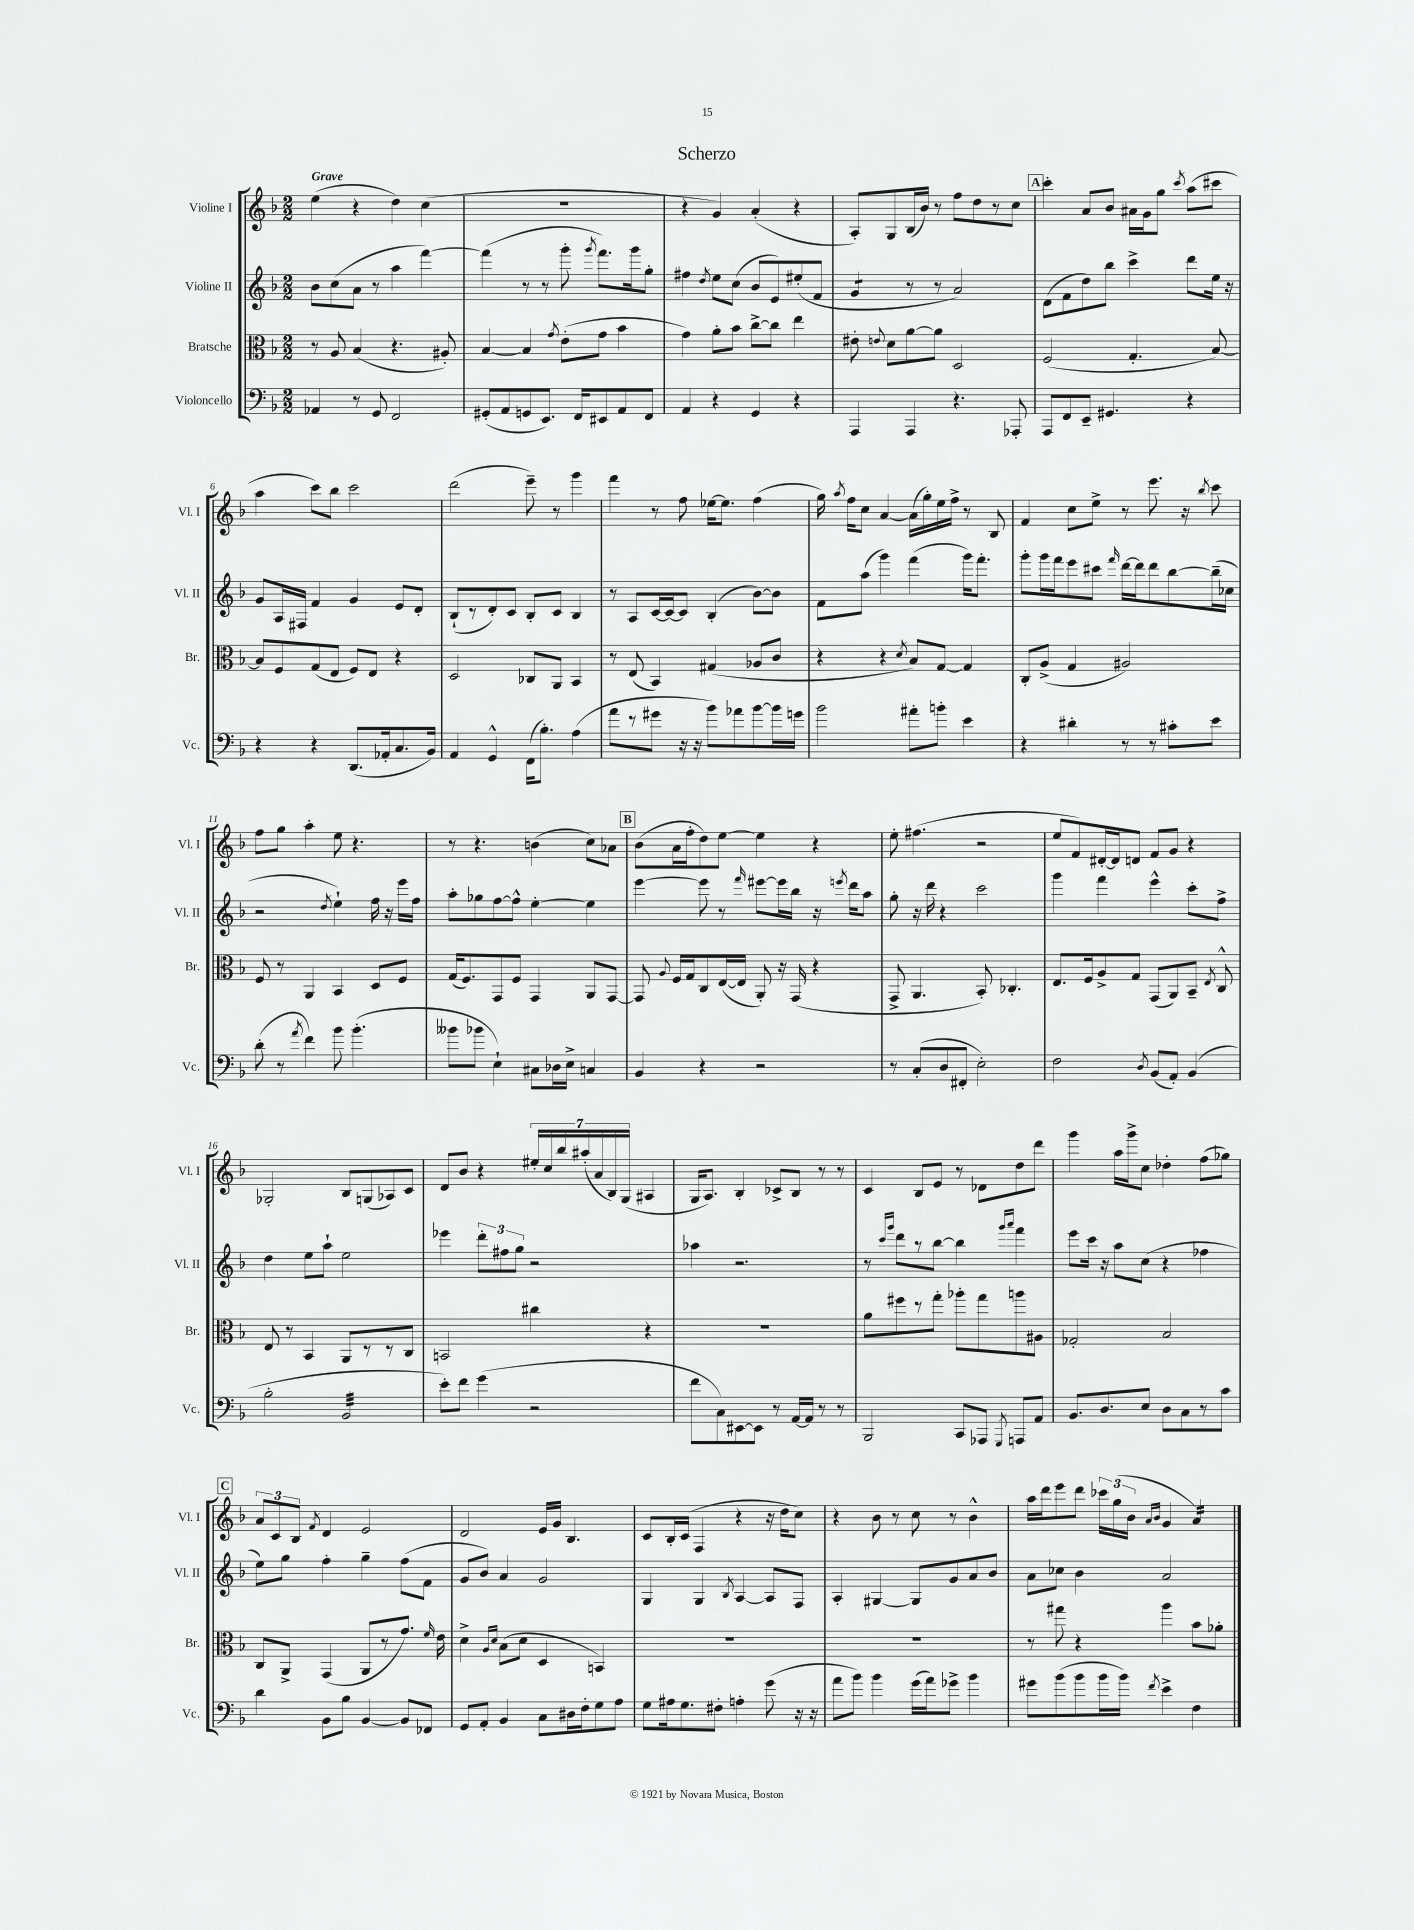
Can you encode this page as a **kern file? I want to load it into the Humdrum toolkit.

**kern	**kern	**kern	**kern
*staff4	*staff3	*staff2	*staff1
*clefF4	*clefC3	*clefG2	*clefG2
*k[b-]	*k[b-]	*k[b-]	*k[b-]
*M2/2	*M2/2	*M2/2	*M2/2
4AA-/	8r	8b-\L	(4ee\
.	8A/	(8cc\	.
8r	(4B-/	8a\J	4r
8GG/	.	8r	.
2FF/	4.r	4aa\	4dd\)
.	.	[4fff\)	(4cc\
.	8A#'/)	.	.
=	=	=	=
(8GG#'/L	[4B-/	(4fff\]	1r
8AA/	.	.	.
8GG/	4B-/]	8r	.
8.EE/J)	.	8r	.
.	8qg/	.	.
.	(8e'\L	8ggg'\	.
16FF/LK	.	.	.
.	.	8qggg/	.
8EE#/	8g\J	8.fff\L)	.
8AA/	4b-\	.	.
.	.	16ggg\k	.
8FF/J	.	8gg'\J	.
=	=	=	=
4AA/	4g\)	4ff#\	4r
.	.	8qdd/	.
4r	8a'\L	8ee\L	4g/)
.	8b-\J	(8cc\J	.
4GG/	[8cc^\L	8b-/L	(4a'/
.	8cc\]J	8e/)	.
4r	4ee\	(8ee#'/	4r
.	.	8f/J	.
=	=	=	=
4AAA/	8e#'\	4g/	8A'/L)
.	8qqe/	.	.
.	8d\L	.	8G/
4AAA/	[8a\	8r	(16B-/L
.	.	.	16b-/JJ)
.	8a\]J	8r	8r
4.r	2D/	2a/)	8ff\L
.	.	.	8dd\
.	.	.	8r
8AAA-'/	.	.	8cc\J
=	=	=	=
8AAA/L	(2F/	(8d\L	4ccc'\
8FF/	.	8f\	.
8EE~/J	.	8dd\)	8a/L
4.GG#/	.	8bb-\J	8b-/J
.	4.G'/	4ccc^\	16a#\LL
.	.	.	16g\J
.	.	.	8gg\J
.	.	.	8qccc/
4r	.	8ddd\L	(8aa\L
.	[8B-/)	16ee\Jk	8ccc#\J
.	.	16r	.
=	=	=	=
4r	8B-/]L	8g/L	4aa\
.	8F/	16A/L	.
.	.	16F#/JJ	.
4r	(8G/	4f/	8ccc\L)
.	8E/J	.	8bb-\J
(8.DD/L	8F/L)	4g/	2ccc\
.	8E/J	.	.
16AA-'/k	.	.	.
8.C/	4r	8e/L	.
.	.	8d'/J	.
16BB-/Jk)	.	.	.
=	=	=	=
4AA/	2D/	(8B-`/L	(2ddd\
.	.	8r	.
4GG^^/	.	8d'/)	.
.	.	8c/J	.
(16FF\LK	8C-/L	8B-'/L	8eee~\)
8.B-'\J)	.	.	.
.	8AA/J	8c/J	8r
(4A\	4BB-/	4B-/	4ggg\
=	=	=	=
8a\L	8r	8r	4fff\
8r	(8E/	8A/L	.
8g#\J	4BB-/)	[16c/L	8r
.	.	16c/_J	.
16r	.	8c/]J	8ff\
16r	.	.	.
8b-\L)	(4G#/	(4B-'/	[16ee-\LK
.	.	.	8.ee-\]J
8a-\	.	.	.
[8b-\	8A-/L	[8b-\L)	(4ff\
16b-\]L	8c/J	8b-\]J	.
16g\JJ	.	.	.
=	=	=	=
2b-\	4r	8f\L	16gg\)
.	.	.	8qaa/
.	.	.	16ff\LK
.	.	(8aa\J	8cc\J
.	4r	4ggg\)	[4a/
.	8qd/	.	.
8a#'\L	8B-/L)	(4fff\	(16a\]LL
.	.	.	16gg'\)
8b'\J	[8G/J	.	16ee\
.	.	.	16ff^\JJ
4e\	4G/]	16ggg\LK)	8r
.	.	8.fff'\J	.
.	.	.	8B-/
=	=	=	=
4r	8C'/L	8ggg'\L	4f/
.	(8A^/J	16ggg\L	.
.	.	16fff\J	.
4d#'\	4G/	8eee\	8cc\L
.	.	8ccc#\J	8ee^\J
.	.	16qqfff/	.
8r	2A#/)	[16ddd\LL	8r
.	.	16ddd\]J	.
8r	.	8ddd\	8.eee\
8c#'\L	.	[8bb-\	.
.	.	.	16r
.	.	.	8qbb-/
8e\J	.	(16bb-~\]L	8ccc\
.	.	16cc-\JJ	.
=	=	=	=
(8d'\	8F/	2r	8ff\L
8r	8r	.	8gg\J
8qa/	.	.	.
4f\)	4AA/	.	4aa'\
.	.	8qdd/	.
8b-\	4BB-/	4ee`\)	8ee\
(4.b-'\	.	.	4.r
.	8D/L	16ff\	.
.	.	16r	.
.	8F/J	16eee\LL	.
.	.	16ff\JJ	.
=	=	=	=
8b--\L	(16G/LK	8aa'\L	8r
.	8.F/)	.	.
8b-\J	.	8gg-\	4.r
4E`\)	8GG/	[8ff\	.
.	8F/J	8ff^^\]J	.
8C#\L	4GG/	[4ee'\	(4b\
16D-\L	.	.	.
16E^\JJ	.	.	.
4C/	8AA/L	4ee\]	8cc\L)
.	[8GG/J	.	8a-\J
=	=	=	=
4BB-/	8GG/]	[4eee\	(8b-\L
.	8qqA/	.	.
.	16F/LL	.	16a\L
.	16G/J	.	16ff'\J
4r	8C/	8eee\]	8dd\)
.	([16E/L	8r	[8ee\J
.	16E/]JJ	.	.
.	.	16qqfff/	.
2r	8AA'/)	[8eee#\L	4ee\]
.	16r	16eee#\]L	.
.	(16GG/	16bb-\JJ	.
.	4r	16r	4r
.	.	8qeee/	.
.	.	16ddd\LK	.
.	.	8aa\J	.
=	=	=	=
8r	8GG^/	8gg'\	8ee'\
(8C'/L	4.AA/	16r	(4.ff#\
.	.	16ddd\	.
8D/	.	4r	.
8FF#'/J	.	.	.
2E'\)	8BB-'/)	2ccc\	2r
.	4.C-'/	.	.
=	=	=	=
2F\	8.E/L	4ggg\	8ee/L
.	.	.	8f/)
.	16F/k	.	.
.	8A^/	4fff\	[16d#'/L
.	.	.	16d#/]J
.	8G/J	.	8d/J
8qD/	.	.	.
(8BB-/L	(8GG/L	4eee^^\	8f/L
8AA'/J)	8AA/)	.	8g/J
(4BB-/	8BB-~/J	8ccc'\L	4r
.	8qE/	.	.
.	8C^^/	8ff^\J	.
=	=	=	=
2B-'\	8E/	4dd\	2G-'/
.	8r	.	.
.	4BB-/	8ee\L	.
.	.	8aa`\J	.
2BB-/	8AA/L	2ee\	8B-/L
.	8r	.	(8G/
.	8r	.	8A-/)
.	8C/J	.	8c/J
=	=	=	=
8e'\L)	2BB/	4eee-\	8d/L
8f\J	.	.	8b-/J
(4g\	.	12ddd'\L	4r
.	.	12ff#\	.
.	.	12gg\J	.
2r	4cc#\	2r	28ee#'/LL
.	.	.	28cc/
.	.	.	28bb-/
.	.	.	(28aa#'/
.	.	.	28a/
.	.	.	28B-/)
.	.	.	(28G/JJ
.	4r	.	4A#/
=	=	=	=
8f\L	1r	4aa-\	16G/LK
.	.	.	8.A/J)
8C\)	.	.	.
[8EE#\	.	2.r	4B-'/
8EE#\]J	.	.	.
8r	.	.	8c-^/L
[16AA/LL	.	.	8B-/J
16AA/]JJ	.	.	.
8r	.	.	8r
8r	.	.	8r
=	=	=	=
2BBB-/	8a\L	8r	4c/
.	.	16qqccc/LL	.
.	.	16qqggg/JJ	.
.	8ff#\	8ddd\L	.
.	8r	8r	8B-/L
.	8gg'\J	[8bb-\J	8e/J
8CC/L	8aa-'\L	4bb-\]	8r
8AAA-/J	8gg\	.	8d-\L
.	.	16qqggg/LL	.
8qGGG/	.	16qqaaa/JJ	.
8AAA/L	8aa\	4fff\	8dd\
8AA/J	8A#\J	.	8ddd\J
=	=	=	=
8.BB-/L	2G-'/	8eee\L	4ggg\
.	.	16ccc\Jk	.
8.D/	.	16r	.
.	.	8aa\L	16aa\LL
.	.	.	16ggg^\J
8E/J	.	(8cc\J	8cc\J
8D\L	2B-/	4r	4dd-'\
8C\	.	.	.
8r	.	4ff-\	(8ff\L
8c\J	.	.	8gg-\J)
=	=	=	=
4d\	8C/L	8ee\L)	12a/L
.	.	.	12c/
.	8AA^/J	8gg\J	.
.	.	.	12B-/J
.	.	.	8qf/
8BB-\L	(4GG/	4ff'\	4d/
8B-\J	.	.	.
[4BB-/	8AA/L	4gg~\	2e/
.	8r	.	.
8BB-/]L	8.g/J)	(8ff\L	.
8FF-/J	.	8f\J	.
.	16qqf/	.	.
.	16e\	.	.
=	=	=	=
8GG/L	4d^\	8g/L	2d/
8AA'/J	.	8b-/J)	.
.	16qqA/LL	.	.
.	16qqd/JJ	.	.
4BB-/	(8B-\L	4a/	.
.	8d\J	.	.
8C\L	4D/	2g/	16e/LL
.	.	.	16g/JJ
16D#\L	.	.	4.B-/
16F'\J	.	.	.
8G\	4BB/)	.	.
8A\J	.	.	.
=	=	=	=
8G\L	1r	4G/	8c/L
16A#\k	.	.	16B-'/L
8.G\	.	.	(16c/JJ
.	.	4G/	4F/
8F#'\J	.	.	.
.	.	8qB-/	.
4A'\	.	[4A/	4r
(8g\	.	8A/]L	16r
.	.	.	16dd\LK
16r	.	8F/J	8cc\J)
16r	.	.	.
=	=	=	=
8a\L	1r	4A'/	4r
8b-\J)	.	.	.
4b-\	.	[4G#/	8b-\
.	.	.	8r
(16g\LL	.	8G#/]L	8cc\
16a\J)	.	.	.
8g-^\J	.	8g/	8r
4b-\	.	8a/	4b-^^\
.	.	8b-/J	.
=	=	=	=
8g#\L	8r	8a\L	16aa\LL
.	.	.	16ddd\J
(8b-\	8gg#\	8cc-\J	8eee\
8b-\	4r	4b-\	8ddd\J
16b-\L	.	.	24ccc-\LL
.	.	.	(24gg\
16b-\JJ)	.	.	.
.	.	.	24b-\JJ
.	.	.	16qqa/LL
8qf/	.	.	16qqb-/JJ
4e^\	4aa\	2a/	4g/
4F\	8b-\L	.	4a/)
.	8a-'\J	.	.
==	==	==	==
*-	*-	*-	*-
